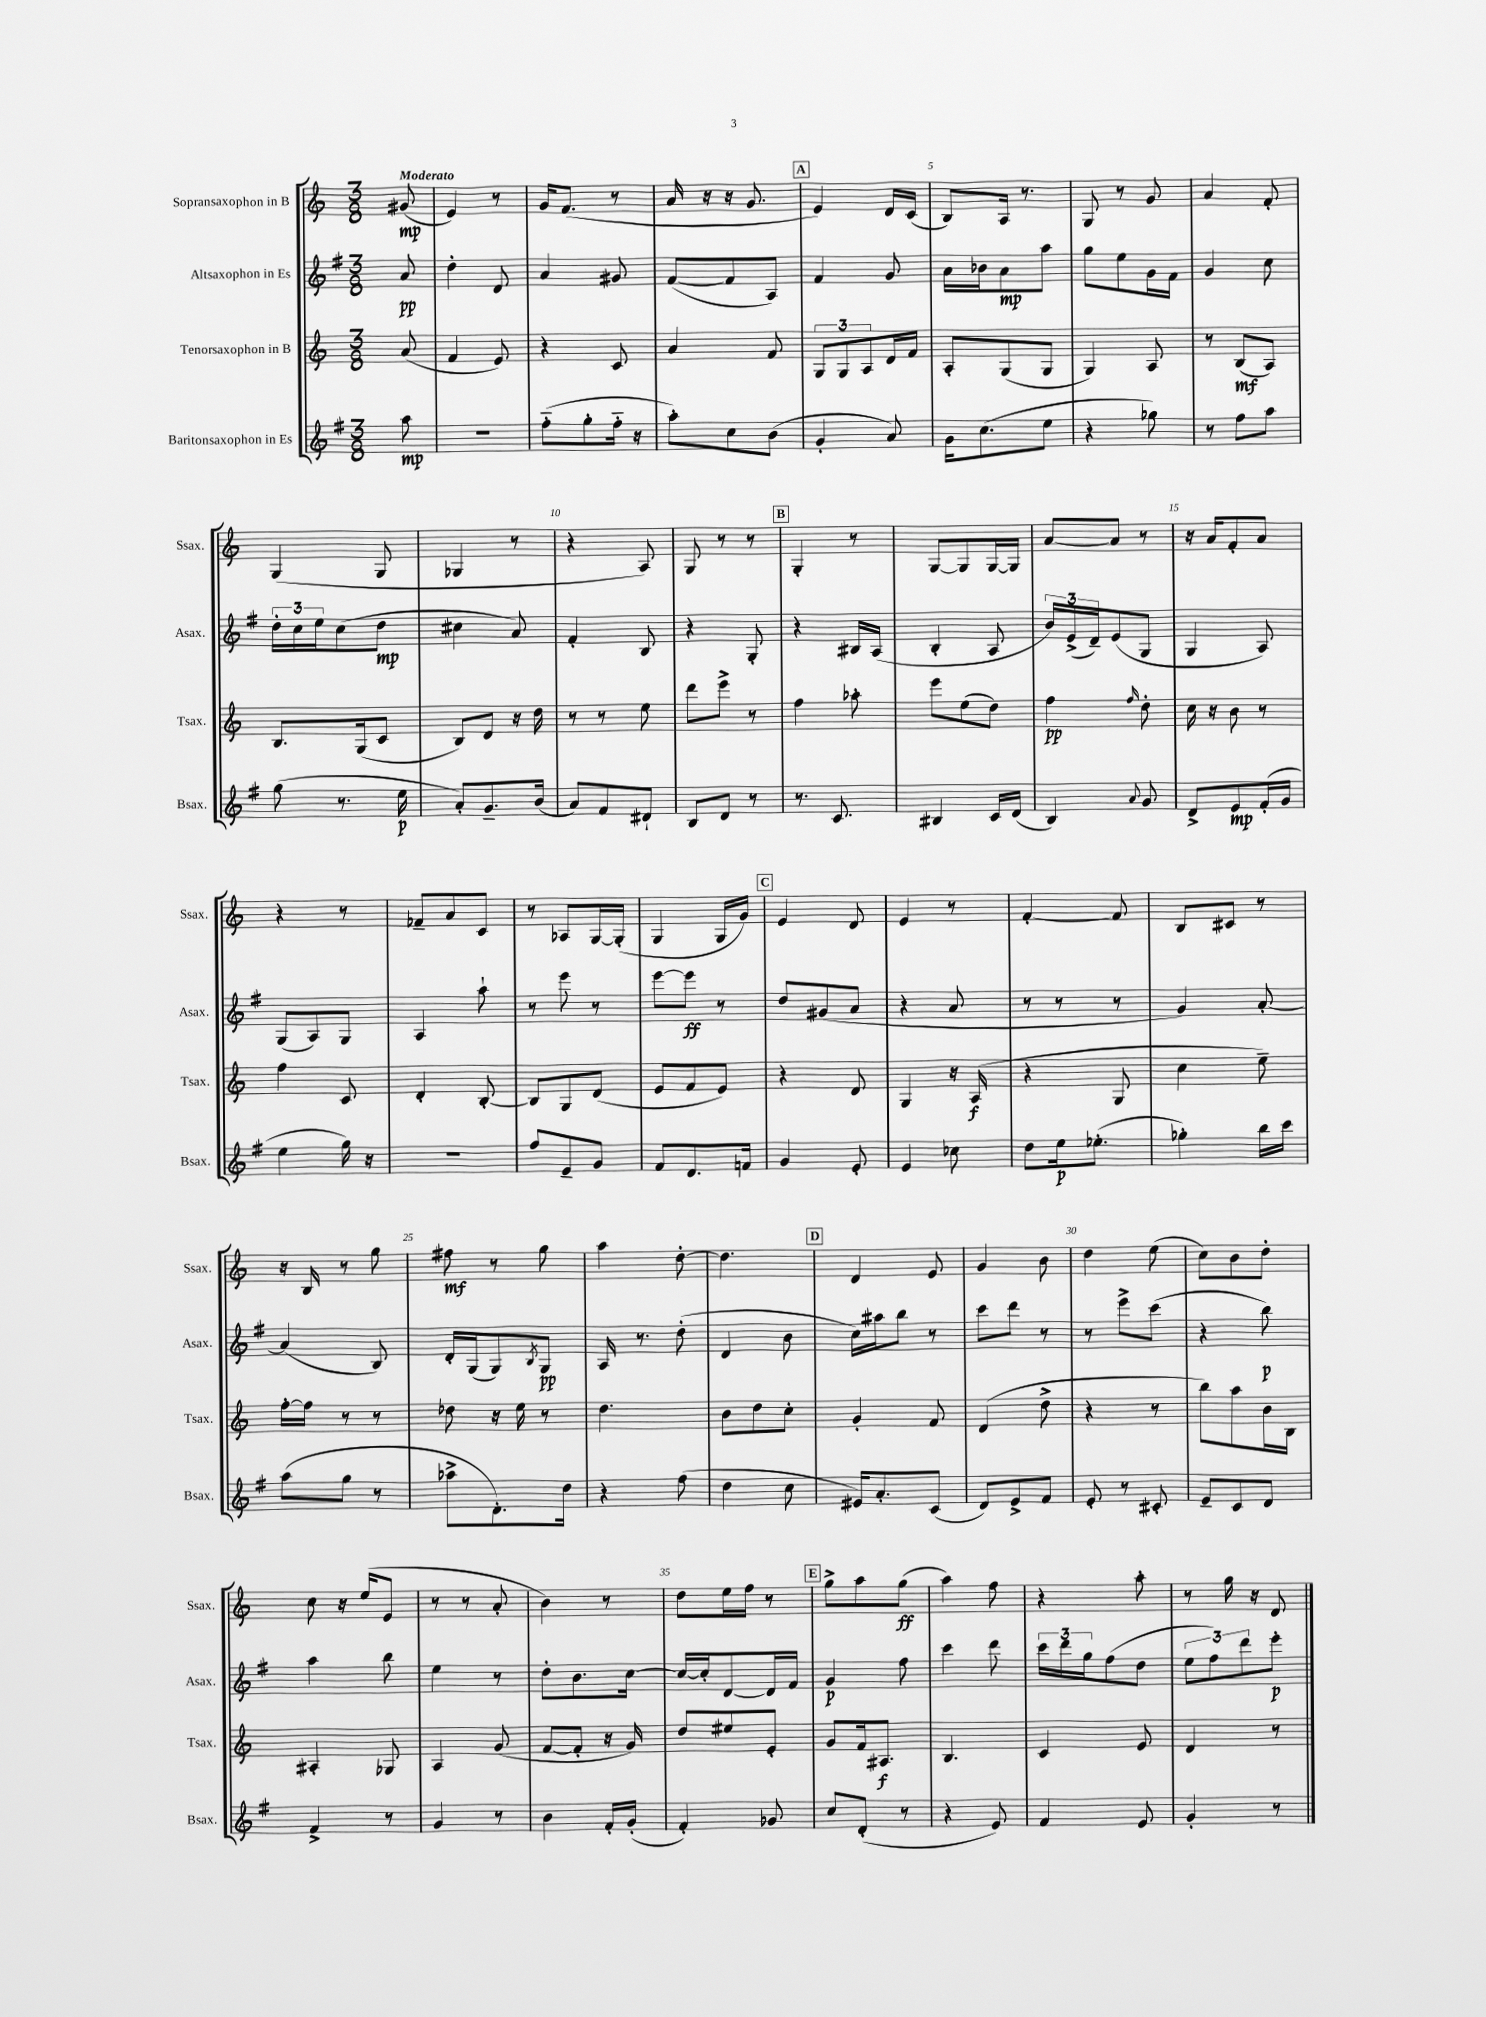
<<
\new StaffGroup <<
\new Staff = "s0" \with { instrumentName = "Sopransaxophon in B" shortInstrumentName = "Ssax." } {
    \clef treble \key c \major \numericTimeSignature \time 3/8 \partial 8 \tempo "Moderato"
    gis'8\mp( |
    e'4) r8 |
    g'16 f'8.( r8 |
    a'16 r16 r16 g'8. |
    \mark \markup { \box "A" } e'4) d'16 c'16( |
    b8) a16 r8. |
    g8 r8 g'8 |
    a'4 f'8-. |
    g4( g8 |
    ges4 r8 |
    r4 a8) |
    g8 r8 r8 |
    \mark \markup { \box "B" } g4-. r8 |
    g8~ g8 g16~ g16 |
    a'8~ a'8 r8 |
    r16 a'16 f'8-. a'8 |
    r4 r8 |
    fes'8-- a'8 c'8 |
    r8 aes8 g16~ g16-.( |
    g4 g16 g'16) |
    \mark \markup { \box "C" } e'4 d'8 |
    e'4 r8 |
    f'4~-. f'8 |
    b8 cis'8 r8 |
    r16 b16 r8 g''8 |
    fis''8\mf r8 g''8 |
    a''4 d''8~-. |
    d''4. |
    \mark \markup { \box "D" } d'4 e'8 |
    g'4 b'8 |
    d''4 e''8( |
    c''8) b'8 d''8-. |
    c''8 r16 e''16( e'8 |
    r8 r8 a'8-. |
    b'4) r8 |
    d''8 e''16 f''16 r8 |
    \mark \markup { \box "E" } g''8-> a''8 g''8\ff( |
    a''4) f''8 |
    r4 a''8-. |
    r8 g''16 r16 d'8 \bar "|." |
}
\new Staff = "s1" \with { instrumentName = "Altsaxophon in Es" shortInstrumentName = "Asax." } {
    \clef treble \key g \major \numericTimeSignature \time 3/8 \partial 8
    a'8\pp |
    d''4-. d'8 |
    a'4 gis'8 |
    fis'8~( fis'8 a8) |
    \mark \markup { \box "A" } fis'4 g'8 |
    a'16 bes'16 a'8\mp a''8 |
    g''8 e''8 g'16 fis'16 |
    g'4 c''8 |
    \tuplet 3/2 { d''16-. c''16 e''16 } c''8( d''8\mp |
    cis''4 a'8) |
    fis'4-. b8 |
    r4 g8-. |
    \mark \markup { \box "B" } r4 bis16 a16( |
    b4-. a8 |
    \tuplet 3/2 { b'16) e'16->( d'16--) } e'8( g8 |
    g4 a8) |
    g8( a8) g8 |
    a4 a''8-! |
    r8 e'''8 r8 |
    e'''8~ e'''8\ff r8 |
    \mark \markup { \box "C" } d''8 gis'8( a'8 |
    r4 a'8 |
    r8 r8 r8 |
    g'4) a'8~-. |
    a'4( b8) |
    d'16-. g16( g8) \acciaccatura { b8 } g8\pp |
    a16 r8. d''8-.( |
    d'4 b'8 |
    \mark \markup { \box "D" } c''16) ais''16 b''8 r8 |
    c'''8 d'''8 r8 |
    r8 e'''8-> c'''8( |
    r4 b''8\p) |
    a''4 b''8 |
    e''4 r8 |
    d''8-. b'8. c''16~ |
    c''16~ c''16-. d'8~ d'16 fis'16 |
    \mark \markup { \box "E" } g'4\p fis''8 |
    c'''4 d'''8 |
    \tuplet 3/2 { c'''16 d'''16 g''16 } fis''8( d''8 |
    \tuplet 3/2 { e''8 fis''8) d'''8 } e'''8-.\p \bar "|." |
}
\new Staff = "s2" \with { instrumentName = "Tenorsaxophon in B" shortInstrumentName = "Tsax." } {
    \clef treble \key c \major \numericTimeSignature \time 3/8 \partial 8
    a'8( |
    f'4 e'8) |
    r4 c'8 |
    a'4 f'8 |
    \mark \markup { \box "A" } \tuplet 3/2 { g8 g8 a8 } d'16 f'16 |
    a8-. g8( g8 |
    g4) a8 |
    r8 b8\mf( a8) |
    b8. g16( c'8 |
    b8) d'8 r16 d''16 |
    r8 r8 e''8 |
    d'''8 e'''8-> r8 |
    \mark \markup { \box "B" } f''4 aes''8-. |
    e'''8 e''8( d''8) |
    f''4\pp \grace { f''16 } d''8-. |
    c''16 r16 b'8 r8 |
    f''4 c'8 |
    d'4-. b8~-. |
    b8 g8 d'8( |
    e'8 f'8 e'8) |
    \mark \markup { \box "C" } r4 d'8 |
    g4 r16 a16\f( |
    r4 g8 |
    c''4 e''8--) |
    f''16~-. f''16 r8 r8 |
    des''8 r16 e''16 r8 |
    d''4. |
    b'8 d''8 c''8-. |
    \mark \markup { \box "D" } g'4-. f'8 |
    d'4( d''8-> |
    r4 r8 |
    b''8) a''8 b'16 b16 |
    ais4-. ges8 |
    a4 g'8( |
    f'8~ f'8-. r16 g'16) |
    d''8 eis''8 e'8-. |
    \mark \markup { \box "E" } g'8 f'16 ais8.\f |
    b4. |
    c'4 e'8 |
    d'4 r8 \bar "|." |
}
\new Staff = "s3" \with { instrumentName = "Baritonsaxophon in Es" shortInstrumentName = "Bsax." } {
    \clef treble \key g \major \numericTimeSignature \time 3/8 \partial 8
    a''8\mp |
    R4. |
    fis''8-_( g''8-. fis''16-_ r16 |
    a''8-.) c''8 b'8( |
    \mark \markup { \box "A" } g'4-. a'8) |
    g'16 c''8.( e''8 |
    r4 ges''8) |
    r8 fis''8 a''8 |
    g''8( r8. e''16\p |
    a'8-.) g'8.-- b'16( |
    a'8) fis'8 dis'8-! |
    b8 d'8 r8 |
    \mark \markup { \box "B" } r8. c'8. |
    bis4 c'16 d'16( |
    b4) \appoggiatura { a'8 } g'8 |
    d'8-> e'8\mp fis'16-.( g'16 |
    e''4 g''16) r16 |
    R4. |
    fis''8 e'8-- g'8 |
    fis'8 d'8. f'16 |
    \mark \markup { \box "C" } g'4 e'8-. |
    e'4 ces''8 |
    d''8 e''16\p ees''8.-.( |
    ges''4-.) b''16 c'''16 |
    a''8( g''8 r8 |
    aes''8-> d'8.-.) d''16 |
    r4 fis''8( |
    d''4 c''8 |
    \mark \markup { \box "D" } eis'16) a'8.-. c'8( |
    d'8) e'8-> fis'8 |
    e'8-. r8 cis'8-. |
    e'8-- c'8 d'8 |
    fis'4-> r8 |
    g'4 r8 |
    b'4 fis'16-. g'16-.( |
    fis'4-.) ges'8 |
    \mark \markup { \box "E" } c''8 d'8-.( r8 |
    r4 e'8) |
    fis'4 e'8 |
    g'4-. r8 \bar "|." |
}
>>
>>
\layout { \context { \Score \override BarNumber.break-visibility = ##(#f #t #t) barNumberVisibility = #(every-nth-bar-number-visible 5) } }
